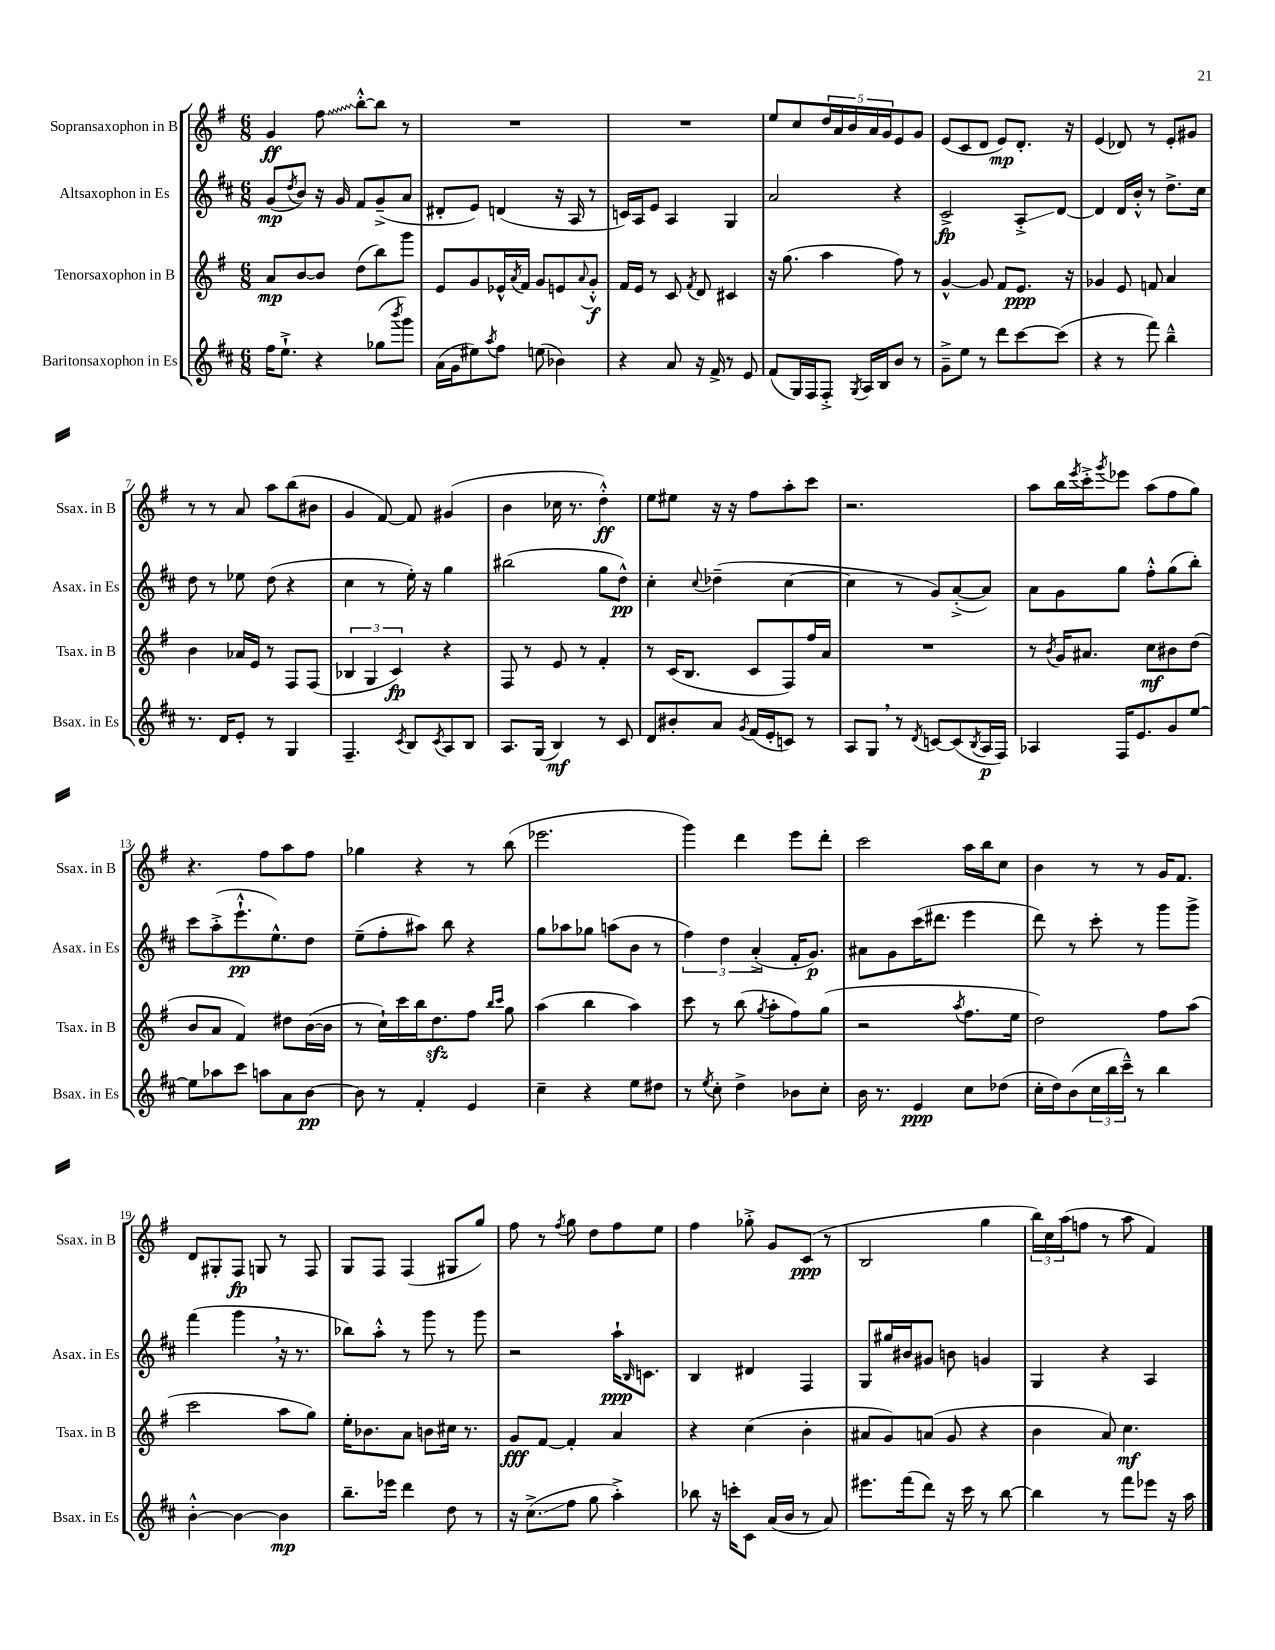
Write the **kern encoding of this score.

**kern	**kern	**kern	**kern
*staff4	*staff3	*staff2	*staff1
*clefG2	*clefG2	*clefG2	*clefG2
*k[f#c#]	*k[f#]	*k[f#c#]	*k[f#]
*M6/8	*M6/8	*M6/8	*M6/8
16ff#	8a	(8g	4g
8.ee`^	.	.	.
.	.	8qdd	.
.	[8b	8b)	.
4r	8b]	16r	8ff#
.	.	16g	.
.	(8dd	8f#	[8bb'^^
(8gg-	8bb)	(8g~^	8bb]
8qbbb	.	.	.
8ggg)	8ggg	8a	8r
=	=	=	=
(16a	8e	8d#'	2.r
16g	.	.	.
8ee#)	8g	8e)	.
8qaa	.	.	.
8ff#	16e-^^	(4d	.
.	8qa	.	.
.	16f#	.	.
(8ee	8g	.	.
4b-)	8e	16r	.
.	.	16A	.
.	8qqa	.	.
.	8g'^^	8r	.
=	=	=	=
4r	16f#	16c)	2.r
.	16e	16A	.
.	8r	8e	.
8a	8c	4A	.
.	8qf#	.	.
16r	8d	.	.
16f#^	.	.	.
8r	4c#	4G	.
8e	.	.	.
=	=	=	=
(8f#	16r	2a	8ee
.	(8.gg	.	.
16G)	.	.	8cc
16F#	.	.	.
8F#'^	4aa	.	20dd
.	.	.	20a
.	.	.	20b
8qG	.	.	.
16A	.	.	.
.	.	.	20a
16B	.	.	.
.	.	.	20g
8b	8ff#)	4r	8e
8r	8r	.	8g
=	=	=	=
8g~^	[4g^^	2c#^	(8e
8ee	.	.	8c
8r	8g]	.	8d
8ddd	8f#	.	8e)
[8ccc#	8.e	8A'^	8.d'
(8ccc#]	.	[8d	.
.	16r	.	16r
=	=	=	=
4r	4g-	4d]	(4e
8r	8e	16d	8d-)
.	.	16b'^^	.
8fff#)	8f	8r	8r
4bb~^^	4a	8.dd^	8e'
.	.	.	8g#
.	.	16cc#	.
=	=	=	=
8.r	4b	8dd	8r
.	.	8r	8r
16d	.	.	.
8e'	16a-	8ee-	8a
.	16e	.	.
8r	8r	(8dd	8aa
4G	8F#	4r	(8bb
.	(8F#	.	8b#
=	=	=	=
4.F#~	6B-	4cc#	4g
.	6G	.	.
.	.	8r	[8f#)
.	6c)	.	.
8qc#	.	.	.
8B	.	16ee')	8f#]
.	.	16r	.
8qc#	.	.	.
8A	4r	4gg	(4g#
8B	.	.	.
=	=	=	=
8.A	8F#	(2bb#	4b
.	8r	.	.
(16G	.	.	.
4B)	8e	.	16cc-
.	.	.	8.r
.	8r	.	.
8r	4f#'	8gg	4dd'^^)
8c#	.	8dd^^)	.
=	=	=	=
8d	8r	4cc#'	8ee
8b#'	(16c	.	8ee#
.	8.B	.	.
.	.	8qqcc#	.
8a	.	(4dd-~	16r
.	.	.	16r
8qg	.	.	.
(16f#	8c	.	8ff#
16e'	.	.	.
8c)	8F#)	[4cc#	8aa'
8r	16ff#	.	8ccc
.	16a	.	.
=	=	=	=
8A	2.r	4cc#]	2.r
8G	.	.	.
8r	.	8r	.
8qd	.	.	.
[8c	.	8g)	.
(8c]	.	([8a'^	.
8qB	.	.	.
16A	.	8a])	.
16F#)	.	.	.
=	=	=	=
4A-	8r	8a	8aa
.	8qb	.	.
.	16g	8g	16bb
.	.	.	8qeee
.	8.a#	.	16ccc'^
.	.	.	8qggg
16F#	.	8gg	8eee-
8.e	.	.	.
.	8cc	8ff#'^^	(8aa
8g	8b#	(8gg	8ff#
[8ee	(8dd	8bb')	8gg)
=	=	=	=
8ee]	8b	8ccc#	4.r
8aa-	8a	(8aa'^	.
8ccc#	4f#)	8.eee`^^	.
8aa	.	.	8ff#
.	.	8.ee^^)	.
8a	8dd#	.	8aa
[8b	([16b	8dd	8ff#
.	16b]	.	.
=	=	=	=
8b]	8r	(8ee~	4gg-
8r	16cc`)	8ff#'	.
.	16ccc	.	.
4f#'	16bb	8aa#)	4r
.	8.dd	.	.
.	.	8bb	.
4e	8ff#	4r	8r
.	16qqbb	.	.
.	16qqccc	.	.
.	8gg	.	(8bb
=	=	=	=
4cc#~	(4aa	8gg	2.eee-
.	.	8aa-	.
4r	4bb	8gg-	.
.	.	(8aa	.
8ee	4aa)	8b	.
8dd#	.	8r	.
=	=	=	=
8r	8ccc	6ff#)	4ggg)
8qee	.	.	.
8cc#'	8r	.	.
.	.	6dd	.
4dd^	(8bb	.	4ddd
.	.	(6a'^	.
.	8qgg	.	.
.	8aa'	.	.
8b-	8ff#)	16f#'	8eee
.	.	8.g)	.
8cc#'	(8gg	.	8ddd'
=	=	=	=
16b	2r	8a#	2ccc
8.r	.	.	.
.	.	8g	.
4e	.	(16ccc#	.
.	.	8.ddd#	.
.	8qaa	.	.
8cc#	8.ff#	4eee	16aa
.	.	.	16bb
(8dd-	.	.	8cc
.	16ee	.	.
=	=	=	=
16cc#'	2dd)	8ddd)	4b
16dd)	.	.	.
(8b	.	8r	.
24cc#	.	8ccc#'	8r
24bb	.	.	.
24ccc#~^^)	.	.	.
8r	.	8r	8r
4bb	8ff#	8ggg	16g
.	.	.	8.f#
.	(8aa	8ggg^	.
=	=	=	=
[4b'^^	2ccc	(4fff#	8d
.	.	.	8G#'
4b_	.	4ggg	8F#
.	.	.	8G
4b]	8aa	16r	8r
.	.	8.r	.
.	8gg)	.	8F#
=	=	=	=
8.bb~	16ee'	8bb-)	8G
.	8.b-	.	.
.	.	8aa'^^	8F#
16eee-	.	.	.
4ddd	8a	8r	(4F#
.	8b	8ggg	.
8dd	16cc#	8r	8G#
.	8.r	.	.
8r	.	8ggg	8gg)
=	=	=	=
16r	8g	2r	8ff#
(8.cc#^	.	.	.
.	[8f#	.	8r
.	.	.	8qff#
8ff#	4f#']	.	8gg
8gg	.	.	8dd
4aa'^)	4a	16aa`	8ff#
.	.	16qqB	.
.	.	8.c	.
.	.	.	8ee
=	=	=	=
8bb-	4r	4B	4ff#
16r	.	.	.
16ccc'	.	.	.
8c#	(4cc	4d#	8gg-'^
(16a	.	.	8g
16b	.	.	.
8r	4b'	4F#	(8c
8a)	.	.	8r
=	=	=	=
8.eee#	8a#	8G	2B
.	8g)	16gg#	.
(16fff#	.	16b#	.
8ddd)	(8a	8g#	.
16r	8g	8b	.
16ccc#	.	.	.
8r	4r	4g	4gg
[8bb	.	.	.
=	=	=	=
4bb]	4b	4G	24bb)
.	.	.	24cc
.	.	.	(24aa
.	.	.	8ff
8r	8a)	4r	8r
8fff#	4.cc	.	8aa
8eee-	.	4A	4f#)
16r	.	.	.
16aa	.	.	.
==	==	==	==
*-	*-	*-	*-
